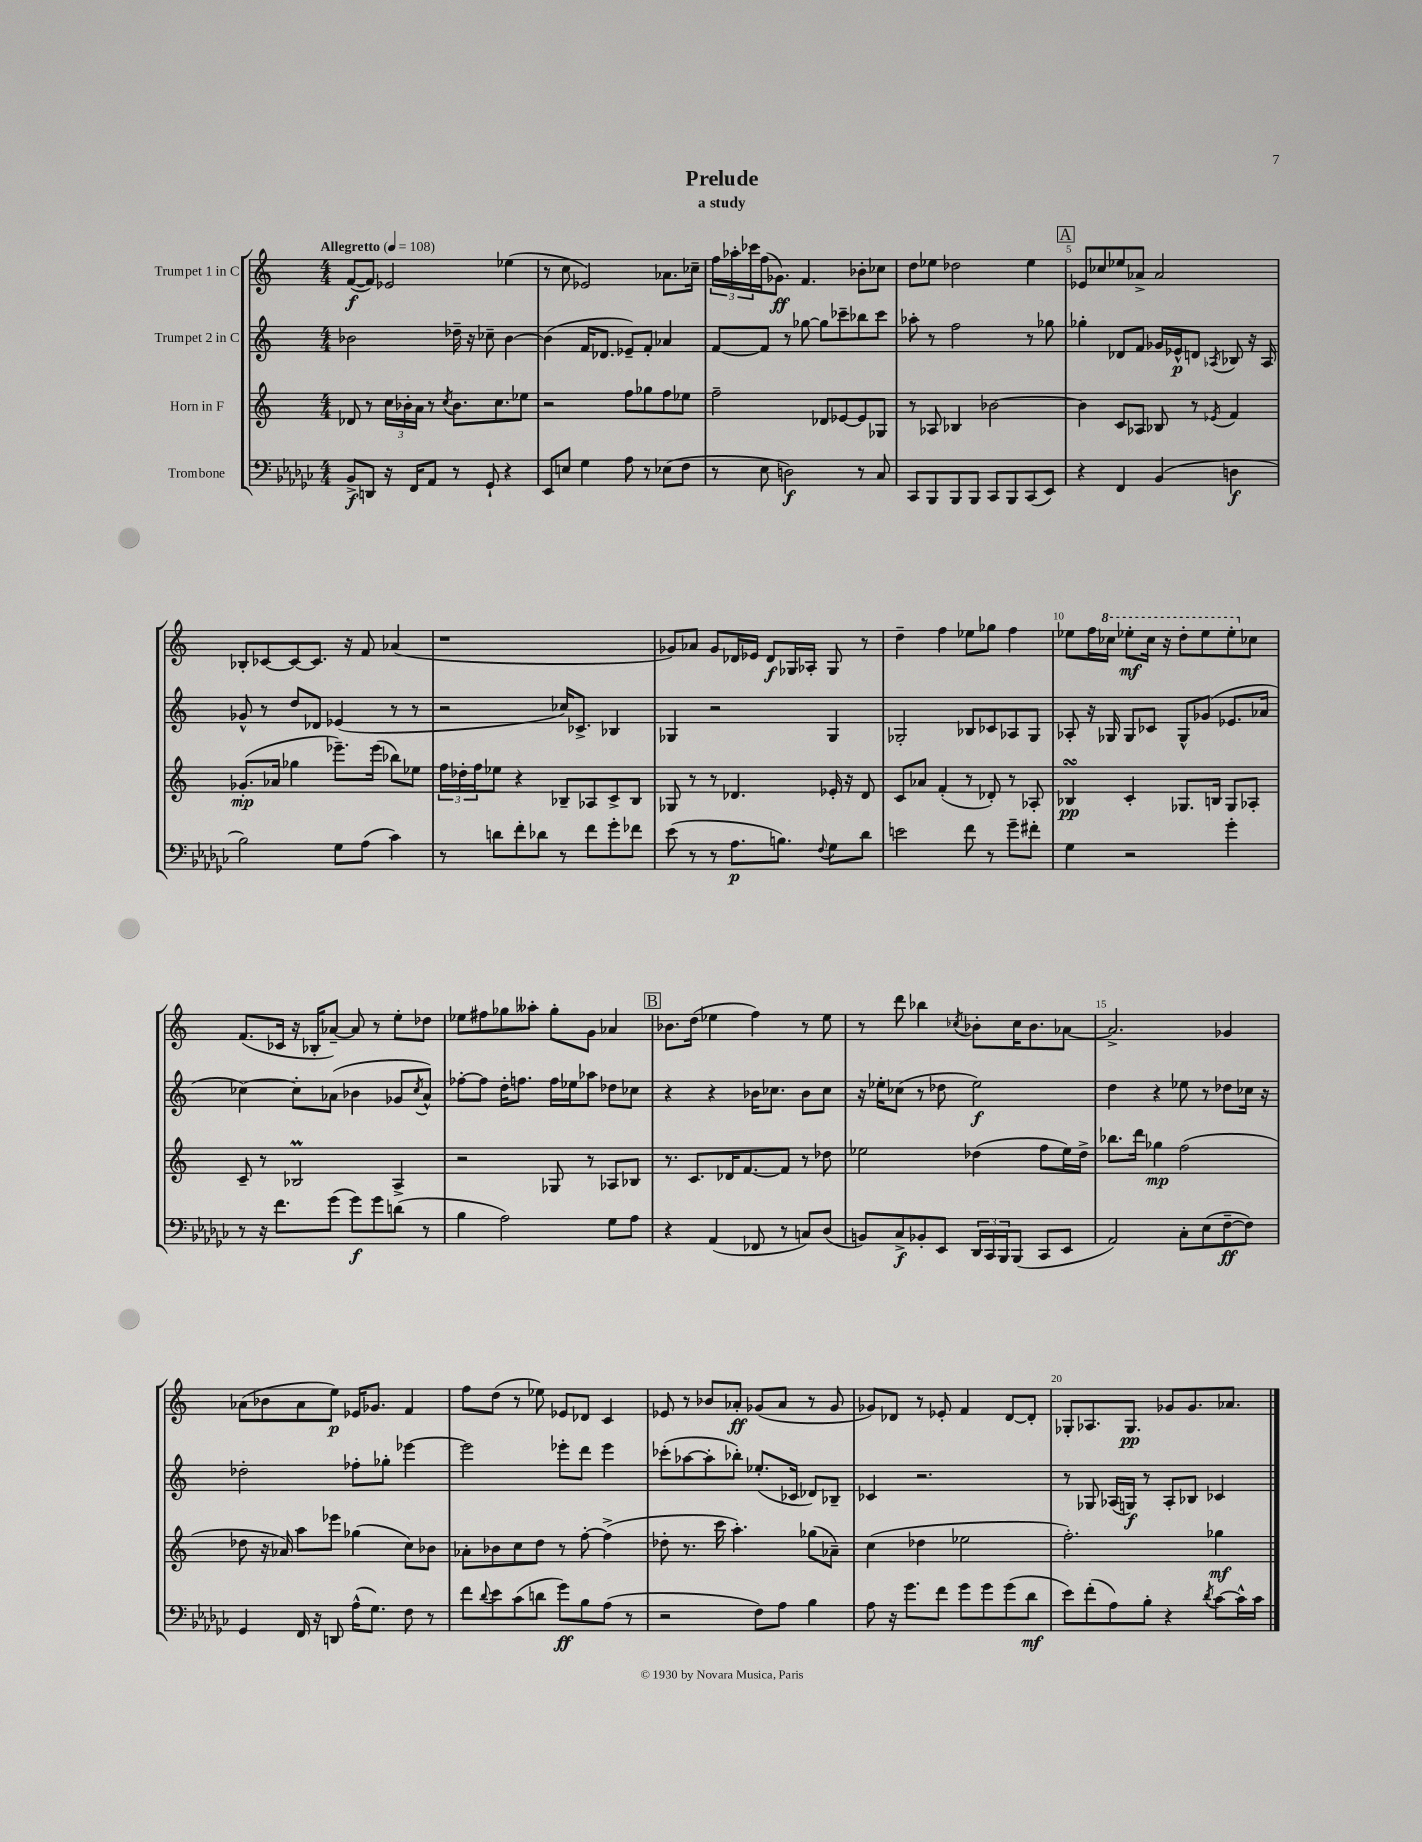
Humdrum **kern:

**kern	**dynam	**kern	**dynam	**kern	**dynam	**kern	**dynam
*part4	*part4	*part3	*part3	*part2	*part2	*part1	*part1
*staff4	*staff4	*staff3	*staff3	*staff2	*staff2	*staff1	*staff1
*I"Trombone	*	*I"Horn in F	*	*I"Trumpet 2 in C	*	*I"Trumpet 1 in C	*
*clefF4	*	*clefG2	*	*clefG2	*	*clefG2	*
*k[b-e-a-d-g-c-]	*	*k[]	*	*k[]	*	*k[]	*
*M4/4	*	*M4/4	*	*M4/4	*	*M4/4	*
*MM108	*	*MM108	*	*MM108	*	*MM108	*
=1	=1	=1	=1	=1	=1	=1	=1
!	!	!	!	!	!	!LO:TX:a:B:t=Allegretto	!
8BB-^/L	f	8d-X/	.	2b-X\	.	([8f/L	f
8DDn/J	.	8r	.	.	.	8f/J])	.
16r	.	24cc\LL	.	.	.	2e-X/	.
.	.	24b-X'\	.	.	.	.	.
16FF/KL	.	.	.	.	.	.	.
.	.	24a\JJ	.	.	.	.	.
8AA-/J	.	8r	.	.	.	.	.
.	.	8qcc/	.	.	.	.	.
8r	.	8.b-\L	.	16dd-X~\	.	.	.
.	.	.	.	16r	.	.	.
8GG-`/	.	.	.	8cc-X~\	.	.	.
.	.	8.cc\	.	.	.	.	.
4r	.	.	.	[4b-\	.	(4ee-X\	.
.	.	8ee-X\J	.	.	.	.	.
=2	=2	=2	=2	=2	=2	=2	=2
8EE-/L	.	2r	.	(4b-\]	.	8r	.
8En/J	.	.	.	.	.	8cc\	.
4G-\	.	.	.	16f/KL	.	2e-X/)	.
.	.	.	.	8.d-X/J	.	.	.
8A-\	.	8ff\L	.	8e-X~/L)	.	.	.
8r	.	8gg-X\	.	8f'/J	.	.	.
(8E-X\L	.	8ff\	.	4a-X/	.	8.a-X\L	.
8F\J	.	8ee-X\J	.	.	.	.	.
.	.	.	.	.	.	16cc-X~\Jk	.
=3	=3	=3	=3	=3	=3	=3	=3
8r	.	2ff~\	.	[8f/L	.	24ff\LL	.
.	.	.	.	.	.	24aa-X'\	.
.	.	.	.	.	.	24ccc-X\	.
8E-\	.	.	.	8f/J]	.	(16ff\J	.
.	.	.	.	.	.	8.g-X\J)	ff
2Dn\)	f	.	.	8r	.	.	.
.	.	.	.	[8gg-X\	.	4.f/	.
.	.	8d-X/L	.	8gg-\L]	.	.	.
.	.	[8e-X/	.	8ccc-X~\	.	.	.
8r	.	8e-/]	.	8bb-X\	.	8b-X'\L	.
8C-/	.	8G-X/J	.	8ccc-\J	.	8cc-X\J	.
=4	=4	=4	=4	=4	=4	=4	=4
8CC-/L	.	8r	.	8aa-X'\	.	8dd\L	.
8BBB-/	.	8A-X/	.	8r	.	8ee-X\J	.
8BBB-/	.	4B-X/	.	2ff\	.	2dd-X\	.
8BBB-/J	.	.	.	.	.	.	.
8CC-/L	.	[2b-X\	.	.	.	.	.
8BBB-/	.	.	.	.	.	.	.
(8CC-/	.	.	.	8r	.	4ee-\	.
8EE-/J)	.	.	.	8gg-X\	.	.	.
!!LO:REH:place=s1:t=A
=5	=5	=5	=5	=5	=5	=5	=5
4r	.	4b-\]	.	4gg-X'\	.	8e-X/L	.
.	.	.	.	.	.	8cc-X/	.
4FF/	.	8c/L	.	8d-X/L	.	8ee-X/	.
.	.	8A-X/J	.	8f/J	.	8a-X^/J	.
(4BB-/	.	8B-X/	.	16g-X/LL	.	2a-/	.
.	.	.	.	16e-X^^/J	p	.	.
.	.	8r	.	8dn/J	.	.	.
.	.	8qe-X/	.	8qA-X/	.	.	.
4Dn\	f	4f/	.	8B-X/	.	.	.
.	.	.	.	16r	.	.	.
.	.	.	.	16A-/	.	.	.
!!LO:LB:g=z
=6	=6	=6	=6	=6	=6	=6	=6
2B-\)	.	(8.g-X'/L	mp	8g-X^^/	.	8B-X'/L	.
.	.	.	.	8r	.	[8c-X/	.
.	.	16a-X/Jk	.	.	.	.	.
.	.	4gg-X\	.	8dd/L	.	8c-/_	.
.	.	.	.	8d-X/J	.	8.c-/J]	.
8G-\L	.	8.eee-X~\L)	.	(4e-X/	.	.	.
.	.	.	.	.	.	16r	.
(8A-\J	.	.	.	.	.	8f/	.
.	.	(16eee-\Jk	.	.	.	.	.
4c-\)	.	8bb-X\L)	.	8r	.	(4a-X/	.
.	.	8ee-X\J	.	8r	.	.	.
=7	=7	=7	=7	=7	=7	=7	=7
8r	.	24ff\LL	.	2r	.	1r	.
.	.	24dd-X'\	.	.	.	.	.
.	.	24ff\J	.	.	.	.	.
8dn\L	.	8ee-X\J	.	.	.	.	.
8f'\	.	4r	.	.	.	.	.
8d-X\J	.	.	.	.	.	.	.
8r	.	8B-X~/L	.	16cc-X/KL)	.	.	.
.	.	.	.	8.c-X^/J	.	.	.
8f\L	.	8A-X/	.	.	.	.	.
8g-'\	.	8c^/	.	4B-X/	.	.	.
8f-X\J	.	8B-/J	.	.	.	.	.
=8	=8	=8	=8	=8	=8	=8	=8
(8e-\	.	8G-X/	.	4G-X/	.	8g-X/L)	.
8r	.	8r	.	.	.	8a-X/J	.
8r	.	8r	.	2r	.	8g-/L	.
8.A-\L	p	4.d-X/	.	.	.	16d-X/L	.
.	.	.	.	.	.	16e-X/JJ	.
.	.	.	.	.	.	8d-/L	f
8.Bn\J)	.	.	.	.	.	.	.
.	.	.	.	.	.	16G-X/L	.
.	.	.	.	.	.	16A-X'/JJ	.
8qqF/	.	.	.	.	.	.	.
8G-\L	.	16e-X'/	.	4G-/	.	8G-/	.
.	.	16r	.	.	.	.	.
8d-\J	.	8d-/	.	.	.	8r	.
=9	=9	=9	=9	=9	=9	=9	=9
2en\	.	8c/L	.	2G-X'/	.	4dd~\	.
.	.	8a-X/J	.	.	.	.	.
.	.	(4f'/	.	.	.	4ff\	.
8f\	.	8r	.	8B-X/L	.	8ee-X\L	.
8r	.	8d-X'/)	.	8c-X/	.	8gg-X\J	.
8g-~\L	.	8r	.	8A-X/	.	4ff\	.
8f#X'\J	.	8A-X'/	.	8G-/J	.	.	.
=10	=10	=10	=10	=10	=10	=10	=10
4G-\	.	4B-XsSSs/	pp	8A-X'/	.	8ee-X\L	.
.	.	.	.	16r	.	16ff\L	.
*	*	*	*	*	*	*8va	*
.	.	.	.	16G-X/	.	16ccc-X\JJ	.
2r	.	4c'/	.	8G-/L	.	8eee-X'\L	mf
.	.	.	.	8c-X/J	.	16ccc-\Jk	.
.	.	.	.	.	.	16r	.
.	.	8.G-X/L	.	8G-^^/L	.	8ddd'\L	.
.	.	.	.	(8g-X/J	.	8eee-\	.
.	.	16Bn/Jk	.	.	.	.	.
4g-'\	.	8G-/L	.	8.e-X/L	.	8eee-'\	.
*	*	*	*	*	*	*X8va	*
.	.	8A-X'/J	.	.	.	8cc-X\J	.
.	.	.	.	16a-X/Jk	.	.	.
!!LO:LB:g=z
=11	=11	=11	=11	=11	=11	=11	=11
8r	.	8c~/	.	[4cc-X\)	.	(8.f/L	.
16r	.	8r	.	.	.	.	.
8.f\L	.	.	.	.	.	16c-X/Jk	.
.	.	2B-XM/	.	8cc-'\L]	.	16r	.
.	.	.	.	.	.	16B-X'/KL	.
(8g-\J	.	.	.	(8a-X\J	.	[8a-X~/J)	.
8g-\L)	f	.	.	4b-X\	.	8a-/]	.
8g-\	.	.	.	.	.	8r	.
(8dn\J	.	4A^/	.	8g-X/L	.	8ee'\L	.
.	.	.	.	8qcc-/	.	.	.
8r	.	.	.	8a-^^/J)	.	8dd-X\J	.
=12	=12	=12	=12	=12	=12	=12	=12
4B-\	.	2r	.	[8ff-X'\L	.	8ee-X\L	.
.	.	.	.	8ff-\J]	.	8ff#X\	.
2A-\)	.	.	.	16dd'\KL	.	8gg-X\	.
.	.	.	.	8.ffn\J	.	.	.
.	.	.	.	.	.	8aa--X'\J	.
.	.	8G-X/	.	16ff\LL	.	8gg-'\L	.
.	.	.	.	16ee-X\J	.	.	.
.	.	8r	.	8aa-X\J	.	8g\J	.
8G-\L	.	8A-X/L	.	8dd-X\L	.	4a-X/	.
8A-\J	.	8B-X/J	.	8cc-X\J	.	.	.
!!LO:REH:place=s1:t=B
=13	=13	=13	=13	=13	=13	=13	=13
4r	.	8.r	.	4r	.	8.b-X\L	.
.	.	8.c/L	.	.	.	(16dd\Jk	.
(4AA-/	.	.	.	4r	.	4ee-X\	.
.	.	16d-X/K	.	.	.	.	.
.	.	[8.f/	.	.	.	.	.
8FF-X/	.	.	.	16b-X\KL	.	4ff\)	.
.	.	.	.	8.cc-X\J	.	.	.
8r	.	8f/J]	.	.	.	.	.
8Cn/L)	.	8r	.	8b-\L	.	8r	.
(8D-/J	.	8dd-X\	.	8cc-\J	.	8ee-\	.
=14	=14	=14	=14	=14	=14	=14	=14
8BBn/L)	.	2ee-X\	.	16r	.	8r	.
.	.	.	.	16ee-X'\KL	.	.	.
8C-^/	f	.	.	(8cc-X\J	.	8ddd\	.
8BB-X'/	.	.	.	8r	.	4bb-X\	.
8EE-/J	.	.	.	8dd-X\	.	.	.
.	.	.	.	.	.	8qcc-X/	.
24DD-/LL	.	(4dd-X\	.	2ee-\)	f	8b-X'\L	.
24CC-/	.	.	.	.	.	.	.
24BBB-/J	.	.	.	.	.	.	.
(8BBB-/J	.	.	.	.	.	16cc-\K	.
.	.	.	.	.	.	8.b-\	.
8CC-/L	.	8ff\L	.	.	.	.	.
8EE-/J	.	16ee-\L)	.	.	.	[8a-X\J	.
.	.	16dd-^\JJ	.	.	.	.	.
=15	=15	=15	=15	=15	=15	=15	=15
2AA-/)	.	8.bb-X\L	.	4dd\	.	2.a-^/]	.
.	.	16ddd\Jk	.	.	.	.	.
.	.	4gg-X\	mp	4r	.	.	.
8C-'\L	.	(2ff\	.	8ee-X\	.	.	.
(8E-\	.	.	.	8r	.	.	.
[8F~\	ff	.	.	8dd-X\L	.	4g-X/	.
8F\J])	.	.	.	16cc-X\Jk	.	.	.
.	.	.	.	16r	.	.	.
!!LO:LB:g=z
=16	=16	=16	=16	=16	=16	=16	=16
4GG-/	.	8dd-X\	.	2dd-X'\	.	(8a-X\L	.
.	.	16r	.	.	.	8b-X\	.
.	.	16a-X/)	.	.	.	.	.
16FF/	.	8aa\L	.	.	.	8a-\	.
16r	.	.	.	.	.	.	.
8DDn/	.	8eee-X\J	.	.	.	8ee\J)	p
(16A-^^\KL	.	(4gg-X\	.	8ff-X'\L	.	16e-X/KL	.
8.G-\J)	.	.	.	.	.	8.g-X/J	.
.	.	.	.	8gg-X'\J	.	.	.
8F\	.	8cc\L)	.	[4eee-X\	.	4f/	.
8r	.	8b-X\J	.	.	.	.	.
=17	=17	=17	=17	=17	=17	=17	=17
8f\L	.	8a-X'\L	.	2eee-\]	.	8ff\L	.
8qqd-/	.	.	.	.	.	.	.
8e-\	.	8b-X\	.	.	.	(8dd\J	.
(8c-\	.	8cc\	.	.	.	8r	.
8dn\J	.	8dd\J	.	.	.	8ee-X\)	.
8g-\L)	ff	8r	.	8eee-X'\L	.	8e-X/L	.
8B-\	.	[8ff'\	.	8ddd\J	.	8d-X/J	.
(8A-\J	.	(4ff^\]	.	4eee-\	.	4c/	.
8r	.	.	.	.	.	.	.
=18	=18	=18	=18	=18	=18	=18	=18
2r	.	8dd-X'\	.	(8ccc-X'\L	.	8e-X/	.
.	.	8.r	.	[8aa-X\	.	8r	.
.	.	.	.	8aa-'\]	.	8b-X/L	.
.	.	16ccc\	.	.	.	.	.
.	.	4.aa'\)	.	8bb-X'\J)	.	8a-X'/J	ff
8F\L)	.	.	.	(8.ee-X'/L	.	(8g-X/L	.
8A-\J	.	.	.	.	.	8a-/J	.
.	.	.	.	16c-X/Jk	.	.	.
4B-\	.	(8gg-X\L	.	8d-X/L)	.	8r	.
.	.	8a-X~\J)	.	8B-X~/J	.	8g-/	.
=19	=19	=19	=19	=19	=19	=19	=19
8A-\	.	(4cc\	.	4c-X/	.	8g-X/L)	.
16r	.	.	.	.	.	8d-X/J	.
8.g-\L	.	.	.	.	.	.	.
.	.	4dd-X\	.	2.r	.	8r	.
8f\J	.	.	.	.	.	8e-X'/	.
8g-\L	.	2ee-X\	.	.	.	4f/	.
8g-\	.	.	.	.	.	.	.
(8g-\	.	.	.	.	.	[8d-/L	.
8d-\J	mf	.	.	.	.	8d-'/J]	.
=20	=20	=20	=20	=20	=20	=20	=20
8e-\L)	.	2.ff'\)	.	8r	.	8G-X'/L	.
(8f'\	.	.	.	8G-X/	.	8.A-X/	.
8A-\)	.	.	.	(16A-X/LL	.	.	.
.	.	.	.	16Gn/JJ)	f	8.G-/J	pp
8B-'\J	.	.	.	8r	.	.	.
4r	.	.	.	8A-'/L	.	8g-X/L	.
.	.	.	.	8B-X/J	.	8.g-/	.
8qd-/	.	.	.	.	.	.	.
[8c-\L	.	4gg-X\	mf	4c-X/	.	.	.
.	.	.	.	.	.	8.a-X/J	.
16c-^^\L]	.	.	.	.	.	.	.
16c-\JJ	.	.	.	.	.	.	.
==	==	==	==	==	==	==	==
*-	*-	*-	*-	*-	*-	*-	*-
